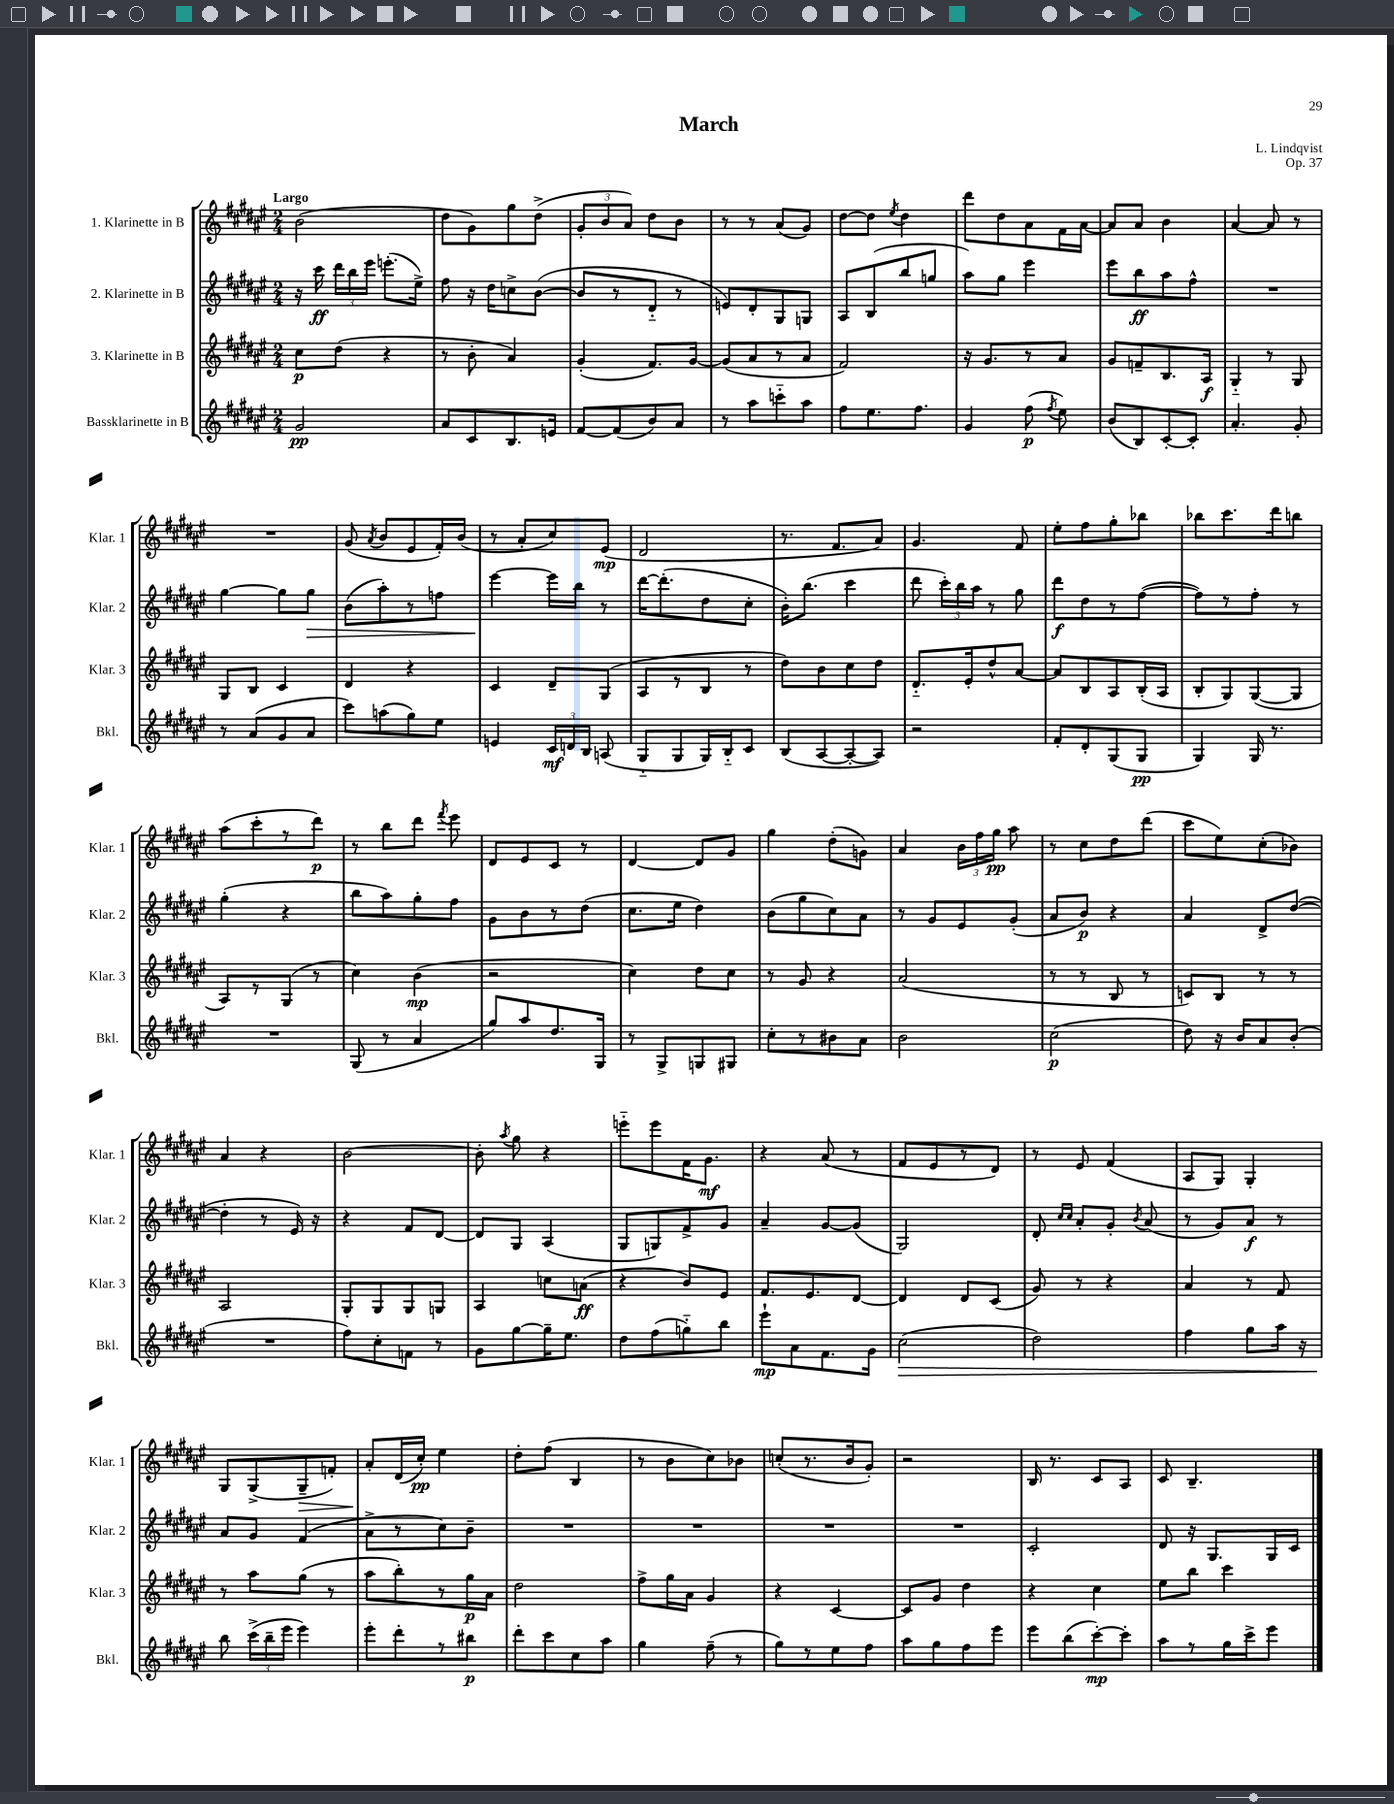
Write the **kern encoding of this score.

**kern	**kern	**kern	**kern
*staff4	*staff3	*staff2	*staff1
*clefG2	*clefG2	*clefG2	*clefG2
*k[f#c#g#d#a#e#]	*k[f#c#g#d#a#e#]	*k[f#c#g#d#a#e#]	*k[f#c#g#d#a#e#]
*M2/4	*M2/4	*M2/4	*M2/4
2g#	8cc#	16r	(2b
.	.	16ccc#	.
.	(8dd#	24ddd#	.
.	.	24bb	.
.	.	24eee#	.
.	4r	(8.eee'	.
.	.	16ee#^)	.
=	=	=	=
8a#	8r	8ff#	8dd#
8c#	8b'	16r	8g#)
.	.	16dd#	.
8.B	4a#)	8cc^	8gg#
.	.	([8b	(8dd#^
16e	.	.	.
=	=	=	=
[8f#	(4g#'	8b]	12g#'
.	.	.	12b
(8f#]	.	8r	.
.	.	.	12a#)
8b)	8.f#)	8d#'~	8dd#
8a#	.	8r	8b
.	[16g#	.	.
=	=	=	=
8r	(8g#]	8e)	8r
8aa#	8a#	8d#'	8r
8ccc'~	8r	8G#	(8a#
8aa#	8a#	8G	8g#)
=	=	=	=
8ff#	2f#)	8A#	[8dd#
8.ee#	.	(8B	8dd#]
.	.	.	8qee#
.	.	8bb	4dd#
8.ff#	.	.	.
.	.	8gg	.
=	=	=	=
4g#	16r	8aa#)	8ddd#
.	8.g#	.	.
.	.	8gg#	8dd#
(8ff#	8r	4eee#	8a#
8qff#	.	.	.
8ee#)	8a#	.	16f#
.	.	.	[16a#
=	=	=	=
(8b	8g#	8eee#	8a#]
8B)	8f~	8bb	8a#
[8c#'	8.B	8aa#	4b
8c#']	.	8ff#^^	.
.	16A#	.	.
=	=	=	=
4.a#'	4G#'~	2r	[4a#
.	8r	.	8a#]
8g#'	8G#	.	8r
=	=	=	=
8r	8G#	[4gg#	2r
(8a#	8B	.	.
8g#	4c#	8gg#]	.
8a#	.	8gg#	.
=	=	=	=
8ccc#)	4d#	(8b	(8g#
.	.	.	8qa#
(8aa	.	8aa#')	8b
8gg#)	4r	8r	8e#
8ee#	.	8ff	16f#')
.	.	.	(16b
=	=	=	=
4e	4c#	[4eee#	8r
.	.	.	8a#'
24c#	8d#~	16eee#]	8cc#)
24d	.	.	.
.	.	16bb	.
24B	.	.	.
(8A	(8G#	8r	(8e#
=	=	=	=
8G#'~	8A#	[16ddd#	2d#
.	.	(8.ddd#']	.
8G#	8r	.	.
16G#)	8B	8dd#	.
16B'~	.	.	.
8c#	8r	8cc#'	.
=	=	=	=
(8B	8dd#)	16b')	8.r
.	.	(8.bb	.
[8A#	8b	.	.
.	.	.	8.f#
8A#'_	8cc#	4ccc#	.
8A#])	8dd#	.	8a#)
=	=	=	=
2r	8.d#'~	8ddd#	4.g#
.	.	24ccc#')	.
.	.	24bb	.
.	16e#'	.	.
.	.	24aa#	.
.	8dd#^^	8r	.
.	[8a#	8gg#	8f#
=	=	=	=
8f#'	8a#]	8ddd#	8ee#'
8d#'	8B	8dd#	8ff#
(8G#	8A#	8r	8gg#'
8G#	(16B'	([8ff#	8bb-
.	16A#	.	.
=	=	=	=
4G#)	8B'	8ff#])	8bb-
.	8G#)	8r	8.ccc#
16G#	([8G#	8ff#'	.
8.r	.	.	16ddd#
.	8G#]	8r	8bb
=	=	=	=
2r	8A#)	(4gg#'	(8aa#
.	8r	.	8ccc#'
.	(8G#	4r	8r
.	8r	.	8ddd#)
=	=	=	=
(8G#	4cc#)	8bb	8r
8r	.	8aa#)	8bb
4a#	(4b	8gg#'	8ddd#
.	.	.	8qfff#
.	.	8ff#	8eee#
=	=	=	=
8gg#)	2r	8g#	8d#
8aa#	.	8b	8e#
8.dd#	.	8r	8c#
.	.	(8dd#	8r
16G#	.	.	.
=	=	=	=
8r	4cc#)	8.cc#	[4d#
8G#^	.	.	.
.	.	16ee#	.
8G	8dd#	4dd#)	8d#]
8G#	8cc#	.	8g#
=	=	=	=
8cc#'	8r	(8b	4gg#
8r	8g#	8gg#	.
8b#	4r	8cc#)	(8dd#'
8a#	.	8a#	8g)
=	=	=	=
2b	(2a#	8r	4a#
.	.	8g#	.
.	.	8e#	24b
.	.	.	24ff#
.	.	.	24gg#
.	.	(8g#'	8aa#
=	=	=	=
(2cc#	8r	8a#	8r
.	8r	8b)	8cc#
.	8B	4r	8dd#
.	8r	.	(8ddd#
=	=	=	=
8dd#)	8c)	4a#	8ccc#
16r	8B	.	8ee#)
16b	.	.	.
8a#	8r	8d#^	(8cc#'
(8b'	8r	([8dd#	8b-)
=	=	=	=
2r	2A#	4dd#']	4a#
.	.	8r	4r
.	.	16e#)	.
.	.	16r	.
=	=	=	=
8ff#)	8G#'	4r	[2b
8cc#'	8G#	.	.
8f	8G#	8f#	.
8r	8G	[8d#	.
=	=	=	=
8g#	4A#	8d#]	8b']
.	.	.	8qaa#
[8gg#	.	8G#	8gg#
16gg#~]	8cc	(4A#	4r
8.ee#	.	.	.
.	(8a	.	.
=	=	=	=
8dd#	4r	8G#	8eee'~
(8ff#	.	8G)	8eee
8gg'~)	8b)	8f#^	16f#
.	.	.	8.g#
8bb	8e#	8g#	.
=	=	=	=
8eee#`	8.f#	4a#~	4r
8a#	.	.	.
.	8.e#	.	.
8.f#	.	[8g#	(8a#
.	[8d#	(8g#]	8r
16g#	.	.	.
=	=	=	=
(2cc#	4d#]	2G#)	8f#
.	.	.	8e#
.	8d#	.	8r
.	(8c#	.	8d#)
=	=	=	=
2dd#)	8g#)	8d#'	8r
.	.	16qqcc#	.
.	.	16qqcc#	.
.	8r	8a#'	8e#
.	4r	8g#'	(4f#
.	.	8qb	.
.	.	(8a#	.
=	=	=	=
4ff#	4a#	8r	8A#
.	.	8g#)	8G#)
8gg#	8r	8a#	4G#'
16aa#	8f#	8r	.
16r	.	.	.
=	=	=	=
8bb	8r	8a#	8G#
(24ccc#^	8aa#	8g#	(8G#^
24bb~	.	.	.
24eee#	.	.	.
4eee#)	(8gg#	(4f#	8G#~
.	8r	.	8f')
=	=	=	=
8eee#'	8aa#	8a#^	8a#'
8ddd#'	8bb')	8r	(16d#
.	.	.	16cc#')
8r	8r	8cc#)	4ee#
8bb#	16gg#	8b~	.
.	16a#	.	.
=	=	=	=
8ddd#'	2dd#	2r	8dd#'
8ccc#	.	.	(8ff#
8cc#	.	.	4B
8aa#	.	.	.
=	=	=	=
4gg#	8ff#^	2r	8r
.	16gg#	.	8b
.	16a#	.	.
(8ff#~	4g#	.	8cc#)
8r	.	.	8b-
=	=	=	=
8gg#)	4r	2r	(8cc'
8r	.	.	8.r
8ee#	[4c#	.	.
.	.	.	16b
8ff#	.	.	8g#')
=	=	=	=
8aa#	8c#]	2r	2r
8gg#	8g#	.	.
8ff#	4dd#	.	.
8eee#	.	.	.
=	=	=	=
8eee#	4r	2c#'	16B
.	.	.	8.r
(8bb	.	.	.
[8ccc#')	4cc#	.	8c#
8ccc#']	.	.	8A#
=	=	=	=
8aa#	8ee#	8d#	8c#
8r	8bb	16r	4.B~
.	.	8.G#	.
16gg#	4ccc#	.	.
16ccc#^	.	.	.
8eee#	.	16G#	.
.	.	16c#	.
==	==	==	==
*-	*-	*-	*-
